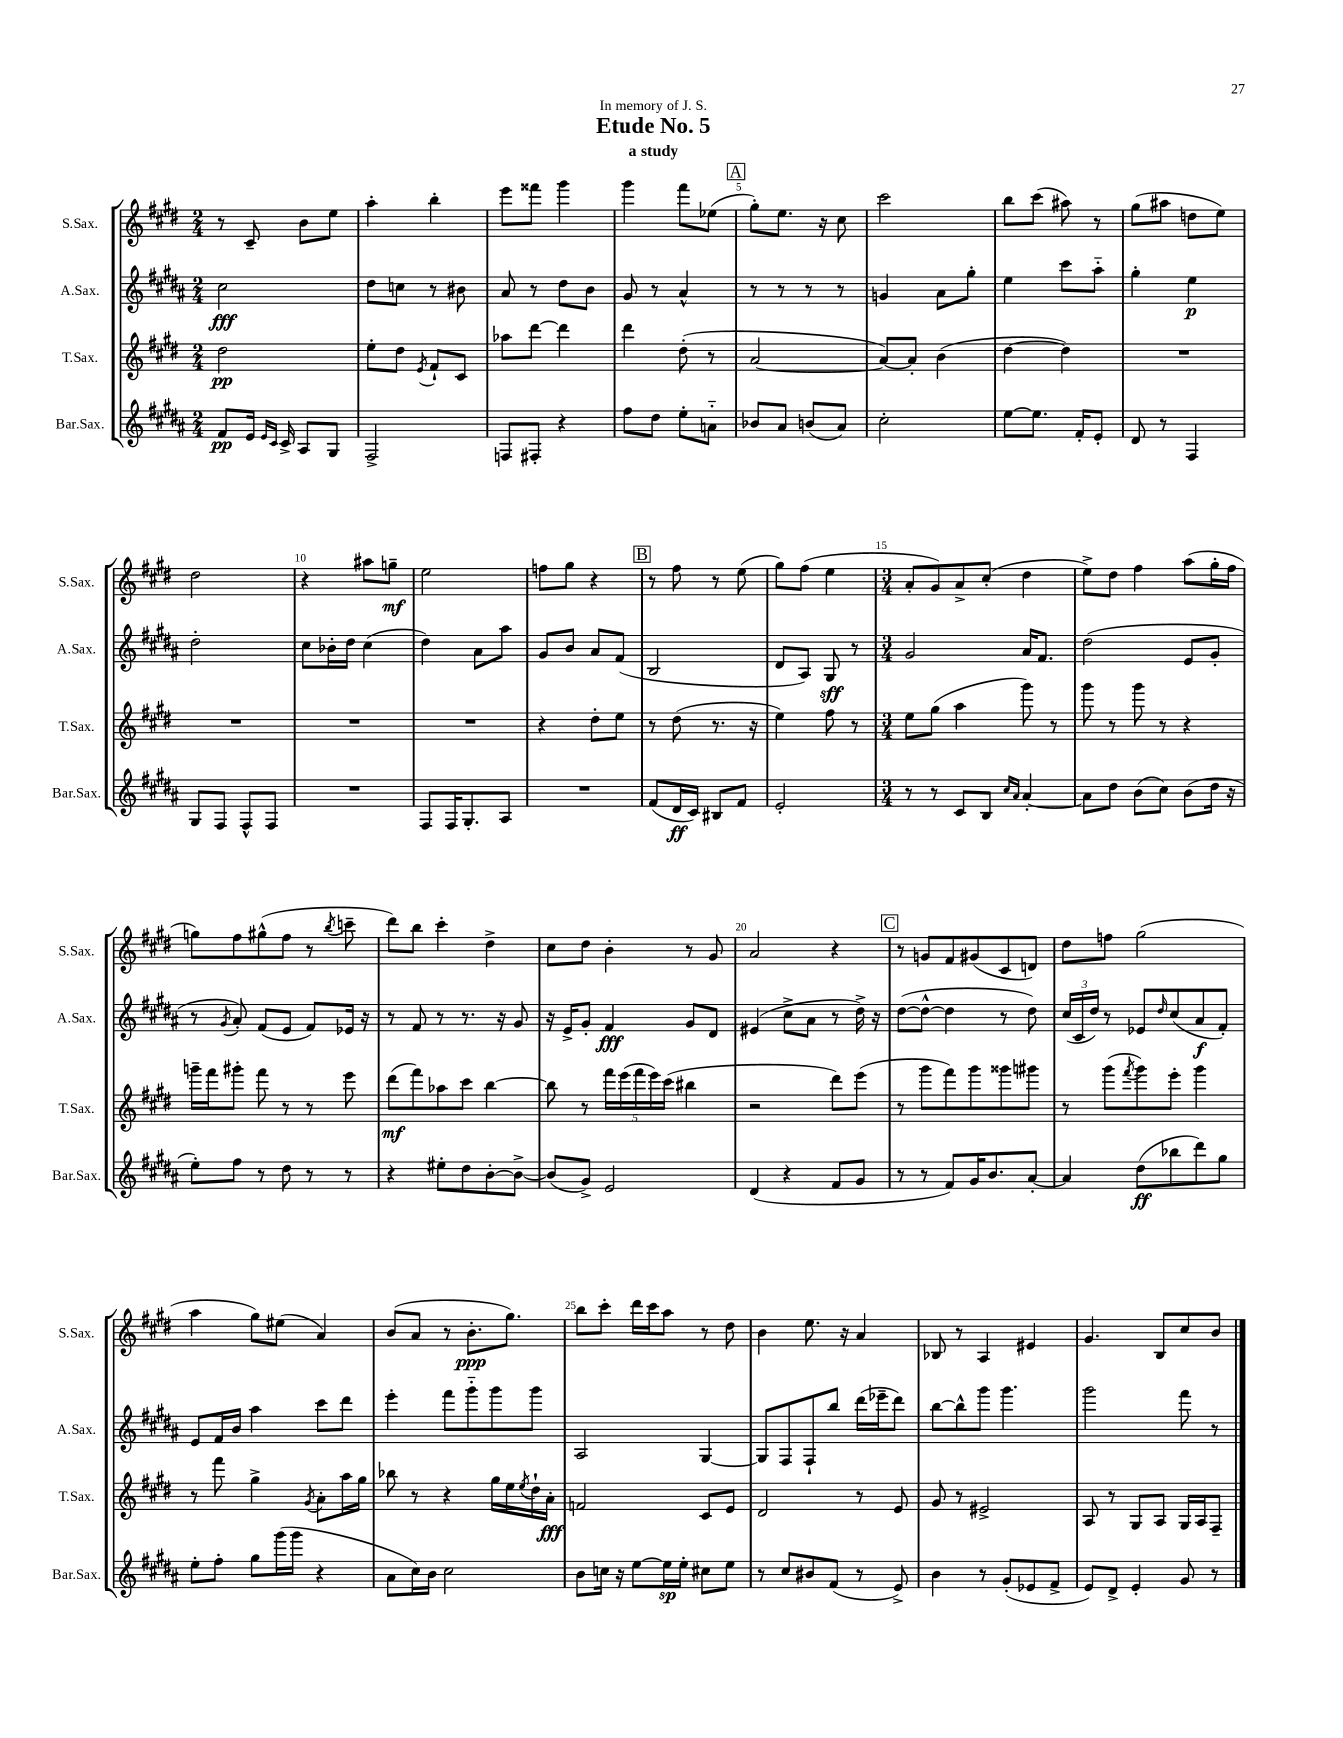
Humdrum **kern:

**kern	**dynam	**kern	**dynam	**kern	**dynam	**kern	**dynam
*part4	*part4	*part3	*part3	*part2	*part2	*part1	*part1
*staff4	*staff4	*staff3	*staff3	*staff2	*staff2	*staff1	*staff1
*I"Bar.Sax.	*	*I"T.Sax.	*	*I"A.Sax.	*	*I"S.Sax.	*
*I'Bar.Sax.	*	*I'T.Sax.	*	*I'A.Sax.	*	*I'S.Sax.	*
*clefG2	*	*clefG2	*	*clefG2	*	*clefG2	*
*k[f#c#g#d#a#]	*	*k[f#c#g#d#]	*	*k[f#c#g#d#a#]	*	*k[f#c#g#d#]	*
*M2/4	*	*M2/4	*	*M2/4	*	*M2/4	*
=1	=1	=1	=1	=1	=1	=1	=1
8f#/L	pp	2dd#\	pp	2cc#\	fff	8r	.
16e/Jk	.	.	.	.	.	8c#~/	.
16qqe/LL	.	.	.	.	.	.	.
16qqc#/JJ	.	.	.	.	.	.	.
16c#^/	.	.	.	.	.	.	.
8A#/L	.	.	.	.	.	8b\L	.
8G#/J	.	.	.	.	.	8ee\J	.
=2	=2	=2	=2	=2	=2	=2	=2
2F#^/	.	8ee'\L	.	8dd#\L	.	4aa'\	.
.	.	8dd#\J	.	8ccn\J	.	.	.
.	.	8qe/	.	.	.	.	.
.	.	8f#`/L	.	8r	.	4bb'\	.
.	.	8c#/J	.	8b#X\	.	.	.
=3	=3	=3	=3	=3	=3	=3	=3
8Fn/L	.	8aa-X\L	.	8a#/	.	8eee\L	.
8F#X'/J	.	[8ddd#\J	.	8r	.	8fff##X\J	.
4r	.	4ddd#\]	.	8dd#\L	.	4ggg#\	.
.	.	.	.	8b\J	.	.	.
=4	=4	=4	=4	=4	=4	=4	=4
8ff#\L	.	4ddd#\	.	8g#/	.	4ggg#\	.
8dd#\J	.	.	.	8r	.	.	.
8ee'\L	.	(8dd#'\	.	4a#^^/	.	8fff#\L	.
8an\J	.	8r	.	.	.	(8ee-X\J	.
!!LO:REH:place=s1:t=A
=5	=5	=5	=5	=5	=5	=5	=5
8b-X/L	.	[2a/	.	8r	.	8gg#'\L)	.
8a#/J	.	.	.	8r	.	8.ee\J	.
(8bn/L	.	.	.	8r	.	.	.
.	.	.	.	.	.	16r	.
8a#/J)	.	.	.	8r	.	8cc#\	.
=6	=6	=6	=6	=6	=6	=6	=6
2cc#'\	.	8a/L_)	.	4gn/	.	2ccc#\	.
.	.	8a'/J]	.	.	.	.	.
.	.	(4b\	.	8a#\L	.	.	.
.	.	.	.	8gg#'\J	.	.	.
=7	=7	=7	=7	=7	=7	=7	=7
[8ee\L	.	[4dd#\	.	4ee\	.	8bb\L	.
8.ee\J]	.	.	.	.	.	(8ccc#\J	.
.	.	4dd#\])	.	8ccc#\L	.	8aa#X\)	.
16f#'/KL	.	.	.	.	.	.	.
8e'/J	.	.	.	8aa#\J	.	8r	.
=8	=8	=8	=8	=8	=8	=8	=8
8d#/	.	2r	.	4gg#'\	.	(8gg#\L	.
8r	.	.	.	.	.	8aa#X\J	.
4F#/	.	.	.	4ee\	p	8ddn\L	.
.	.	.	.	.	.	8ee\J)	.
!!LO:LB:g=z
=9	=9	=9	=9	=9	=9	=9	=9
8G#/L	.	2r	.	2dd#'\	.	2dd#\	.
8F#/J	.	.	.	.	.	.	.
8F#^^/L	.	.	.	.	.	.	.
8F#/J	.	.	.	.	.	.	.
=10	=10	=10	=10	=10	=10	=10	=10
2r	.	2r	.	8cc#\L	.	4r	.
.	.	.	.	16b-X'\L	.	.	.
.	.	.	.	16dd#\JJ	.	.	.
.	.	.	.	(4cc#\	.	8aa#X\L	.
.	.	.	.	.	.	8ggn~\J	mf
=11	=11	=11	=11	=11	=11	=11	=11
8F#/L	.	2r	.	4dd#\)	.	2ee\	.
16F#/K	.	.	.	.	.	.	.
8.G#'/	.	.	.	.	.	.	.
.	.	.	.	8a#\L	.	.	.
8A#/J	.	.	.	8aa#\J	.	.	.
=12	=12	=12	=12	=12	=12	=12	=12
2r	.	4r	.	8g#/L	.	8ffn\L	.
.	.	.	.	8b/J	.	8gg#\J	.
.	.	8dd#'\L	.	8a#/L	.	4r	.
.	.	8ee\J	.	(8f#/J	.	.	.
!!LO:REH:place=s1:t=B
=13	=13	=13	=13	=13	=13	=13	=13
(8f#/L	.	8r	.	2B/	.	8r	.
16d#/L	ff	(8dd#\	.	.	.	8ff#\	.
16c#/JJ)	.	.	.	.	.	.	.
8B#X/L	.	8.r	.	.	.	8r	.
8f#/J	.	.	.	.	.	(8ee\	.
.	.	16r	.	.	.	.	.
=14	=14	=14	=14	=14	=14	=14	=14
2e'/	.	4ee\)	.	8d#/L	.	8gg#\L)	.
.	.	.	.	8A#/J)	.	(8ff#\J	.
.	.	8ff#\	.	8G#/	sff	4ee\	.
.	.	8r	.	8r	.	.	.
=15	=15	=15	=15	=15	=15	=15	=15
*M3/4	*	*M3/4	*	*M3/4	*	*M3/4	*
8r	.	8ee\L	.	2g#/	.	8a'/L	.
8r	.	(8gg#\J	.	.	.	8g#/)	.
8c#/L	.	4aa\	.	.	.	8a^/	.
8B/J	.	.	.	.	.	(8cc#'/J	.
16qqcc#/LL	.	.	.	.	.	.	.
16qqa#/JJ	.	.	.	.	.	.	.
[4a#'/	.	8ggg#\)	.	16a#/KL	.	4dd#\	.
.	.	.	.	8.f#/J	.	.	.
.	.	8r	.	.	.	.	.
=16	=16	=16	=16	=16	=16	=16	=16
8a#\L]	.	8ggg#\	.	(2dd#\	.	8ee^\L)	.
8dd#\J	.	8r	.	.	.	8dd#\J	.
(8b\L	.	8ggg#\	.	.	.	4ff#\	.
8cc#\J)	.	8r	.	.	.	.	.
(8b\L	.	4r	.	8e/L	.	(8aa\L	.
16dd#\Jk	.	.	.	8g#'/J	.	16gg#'\L	.
16r	.	.	.	.	.	16ff#\JJ	.
!!LO:LB:g=z
=17	=17	=17	=17	=17	=17	=17	=17
8ee'\L)	.	16gggn~\LL	.	8r	.	8ggn\L)	.
.	.	16fff#\J	.	.	.	.	.
.	.	.	.	8qg#/	.	.	.
8ff#\J	.	8ggg#X'\J	.	8a#'/)	.	8ff#\	.
8r	.	8fff#\	.	(8f#/L	.	(8gg#X^^\	.
8dd#\	.	8r	.	8e/J	.	8ff#\J	.
8r	.	8r	.	8f#/L)	.	8r	.
.	.	.	.	.	.	8qbb/	.
8r	.	8eee\	.	16e-X/Jk	.	8cccn~\	.
.	.	.	.	16r	.	.	.
=18	=18	=18	=18	=18	=18	=18	=18
4r	.	(8ddd#\L	mf	8r	.	8ddd#\L)	.
.	.	8fff#\)	.	8f#/	.	8bb\J	.
8ee#X'\L	.	8aa-X\	.	8r	.	4ccc#'\	.
8dd#\	.	8ccc#\J	.	8.r	.	.	.
[8b'\	.	[4bb\	.	.	.	4dd#^\	.
.	.	.	.	16r	.	.	.
8b^\J_	.	.	.	8g#/	.	.	.
=19	=19	=19	=19	=19	=19	=19	=19
(8b/L]	.	8bb\]	.	16r	.	8cc#\L	.
.	.	.	.	16e^/KL	.	.	.
8g#^/J)	.	8r	.	8g#'/J	.	8dd#\J	.
2e/	.	20fff#\LL	.	4f#/	fff	4b'\	.
.	.	(20eee\	.	.	.	.	.
.	.	20fff#\	.	.	.	.	.
.	.	20eee\)	.	.	.	.	.
.	.	(20ccc#\JJ	.	.	.	.	.
.	.	4bb#X\	.	8g#/L	.	8r	.
.	.	.	.	8d#/J	.	8g#/	.
=20	=20	=20	=20	=20	=20	=20	=20
(4d#/	.	2r	.	(4e#X/	.	2a/	.
4r	.	.	.	8cc#^\L	.	.	.
.	.	.	.	8a#\J	.	.	.
8f#/L	.	8ddd#\L)	.	8r	.	4r	.
8g#/J	.	(8eee\J	.	16dd#^\)	.	.	.
.	.	.	.	16r	.	.	.
!!LO:REH:place=s1:t=C
=21	=21	=21	=21	=21	=21	=21	=21
8r	.	8r	.	([8dd#\L	.	8r	.
8r	.	8ggg#\L	.	8dd#^^\J_	.	8gn/L	.
8f#/L)	.	8fff#\)	.	4dd#\]	.	8f#/	.
16g#/K	.	8ggg#\	.	.	.	(8g#X/	.
8.b/	.	.	.	.	.	.	.
.	.	8ggg##X\	.	8r	.	8c#/	.
[8a#'/J	.	8ggg#X\J	.	8dd#\)	.	8dn/J)	.
=22	=22	=22	=22	=22	=22	=22	=22
4a#/]	.	8r	.	(24cc#/LL	.	8dd#\L	.
.	.	.	.	24c#/	.	.	.
.	.	.	.	24dd#/JJ)	.	.	.
.	.	(8ggg#\L	.	8r	.	8ffn\J	.
.	.	8qfff#/	.	.	.	.	.
(8dd#\L	ff	8ggg#\)	.	8e-X/L	.	(2gg#\	.
.	.	.	.	16qqdd#/	.	.	.
8bb-X\	.	8eee'\J	.	(8cc#/	.	.	.
8ddd#\)	.	4ggg#\	.	8a#/	f	.	.
8gg#\J	.	.	.	8f#'/J)	.	.	.
!!LO:LB:g=z
=23	=23	=23	=23	=23	=23	=23	=23
8ee'\L	.	8r	.	8e/L	.	4aa\	.
8ff#'\J	.	8fff#\	.	16f#/L	.	.	.
.	.	.	.	16b/JJ	.	.	.
8gg#\L	.	4gg#^\	.	4aa#\	.	8gg#\L)	.
(16ggg#\L	.	.	.	.	.	(8ee#X\J	.
16ggg#\JJ	.	.	.	.	.	.	.
.	.	8qg#/	.	.	.	.	.
4r	.	8a'\L	.	8ccc#\L	.	4a/)	.
.	.	16aa\L	.	8ddd#\J	.	.	.
.	.	16gg#\JJ	.	.	.	.	.
=24	=24	=24	=24	=24	=24	=24	=24
8a#\L	.	8bb-X\	.	4eee'\	.	(8b/L	.
16cc#\L)	.	8r	.	.	.	8a/J	.
16b\JJ	.	.	.	.	.	.	.
2cc#\	.	4r	.	8fff#\L	.	8r	.
.	.	.	.	8ggg#\	.	8.b'\L	ppp
.	.	16gg#\LL	.	8ggg#\	.	.	.
.	.	16ee\	.	.	.	8.gg#\J)	.
.	.	8qee/	.	.	.	.	.
.	.	16dd#`\	.	8ggg#\J	.	.	.
.	.	16a'\JJ	fff	.	.	.	.
=25	=25	=25	=25	=25	=25	=25	=25
8b\L	.	2fn/	.	2A#/	.	8bb\L	.
16ccn\Jk	.	.	.	.	.	8ccc#'\J	.
16r	.	.	.	.	.	.	.
[8ee\L	.	.	.	.	.	16ddd#\LL	.
.	.	.	.	.	.	16ccc#\J	.
16ee\L]	sp	.	.	.	.	8aa\J	.
16ee'\JJ	.	.	.	.	.	.	.
8cc#X\L	.	8c#/L	.	[4G#/	.	8r	.
8ee\J	.	8e/J	.	.	.	8dd#\	.
=26	=26	=26	=26	=26	=26	=26	=26
8r	.	2d#/	.	8G#/L]	.	4b\	.
8cc#/L	.	.	.	8F#/	.	.	.
8b#X/	.	.	.	8F#`/	.	8.ee\	.
(8f#/J	.	.	.	8bb/J	.	.	.
.	.	.	.	.	.	16r	.
8r	.	8r	.	(16ddd#\LL	.	4a/	.
.	.	.	.	16eee-X~\J	.	.	.
8e^/)	.	8e/	.	8ddd#\J)	.	.	.
=27	=27	=27	=27	=27	=27	=27	=27
4b\	.	8g#/	.	[8bb\L	.	8B-X/	.
.	.	8r	.	8bb^^\]	.	8r	.
8r	.	2e#X^/	.	8ggg#\J	.	4A/	.
(8g#'/L	.	.	.	4.ggg#\	.	.	.
8e-X/	.	.	.	.	.	4e#X/	.
8f#^/J	.	.	.	.	.	.	.
=28	=28	=28	=28	=28	=28	=28	=28
8e/L)	.	8A/	.	2ggg#\	.	4.g#/	.
8d#^/J	.	8r	.	.	.	.	.
4e'/	.	8G#/L	.	.	.	.	.
.	.	8A/J	.	.	.	8B/L	.
8g#/	.	16G#/LL	.	8fff#\	.	8cc#/	.
.	.	16A/J	.	.	.	.	.
8r	.	8F#~/J	.	8r	.	8b/J	.
==	==	==	==	==	==	==	==
*-	*-	*-	*-	*-	*-	*-	*-
